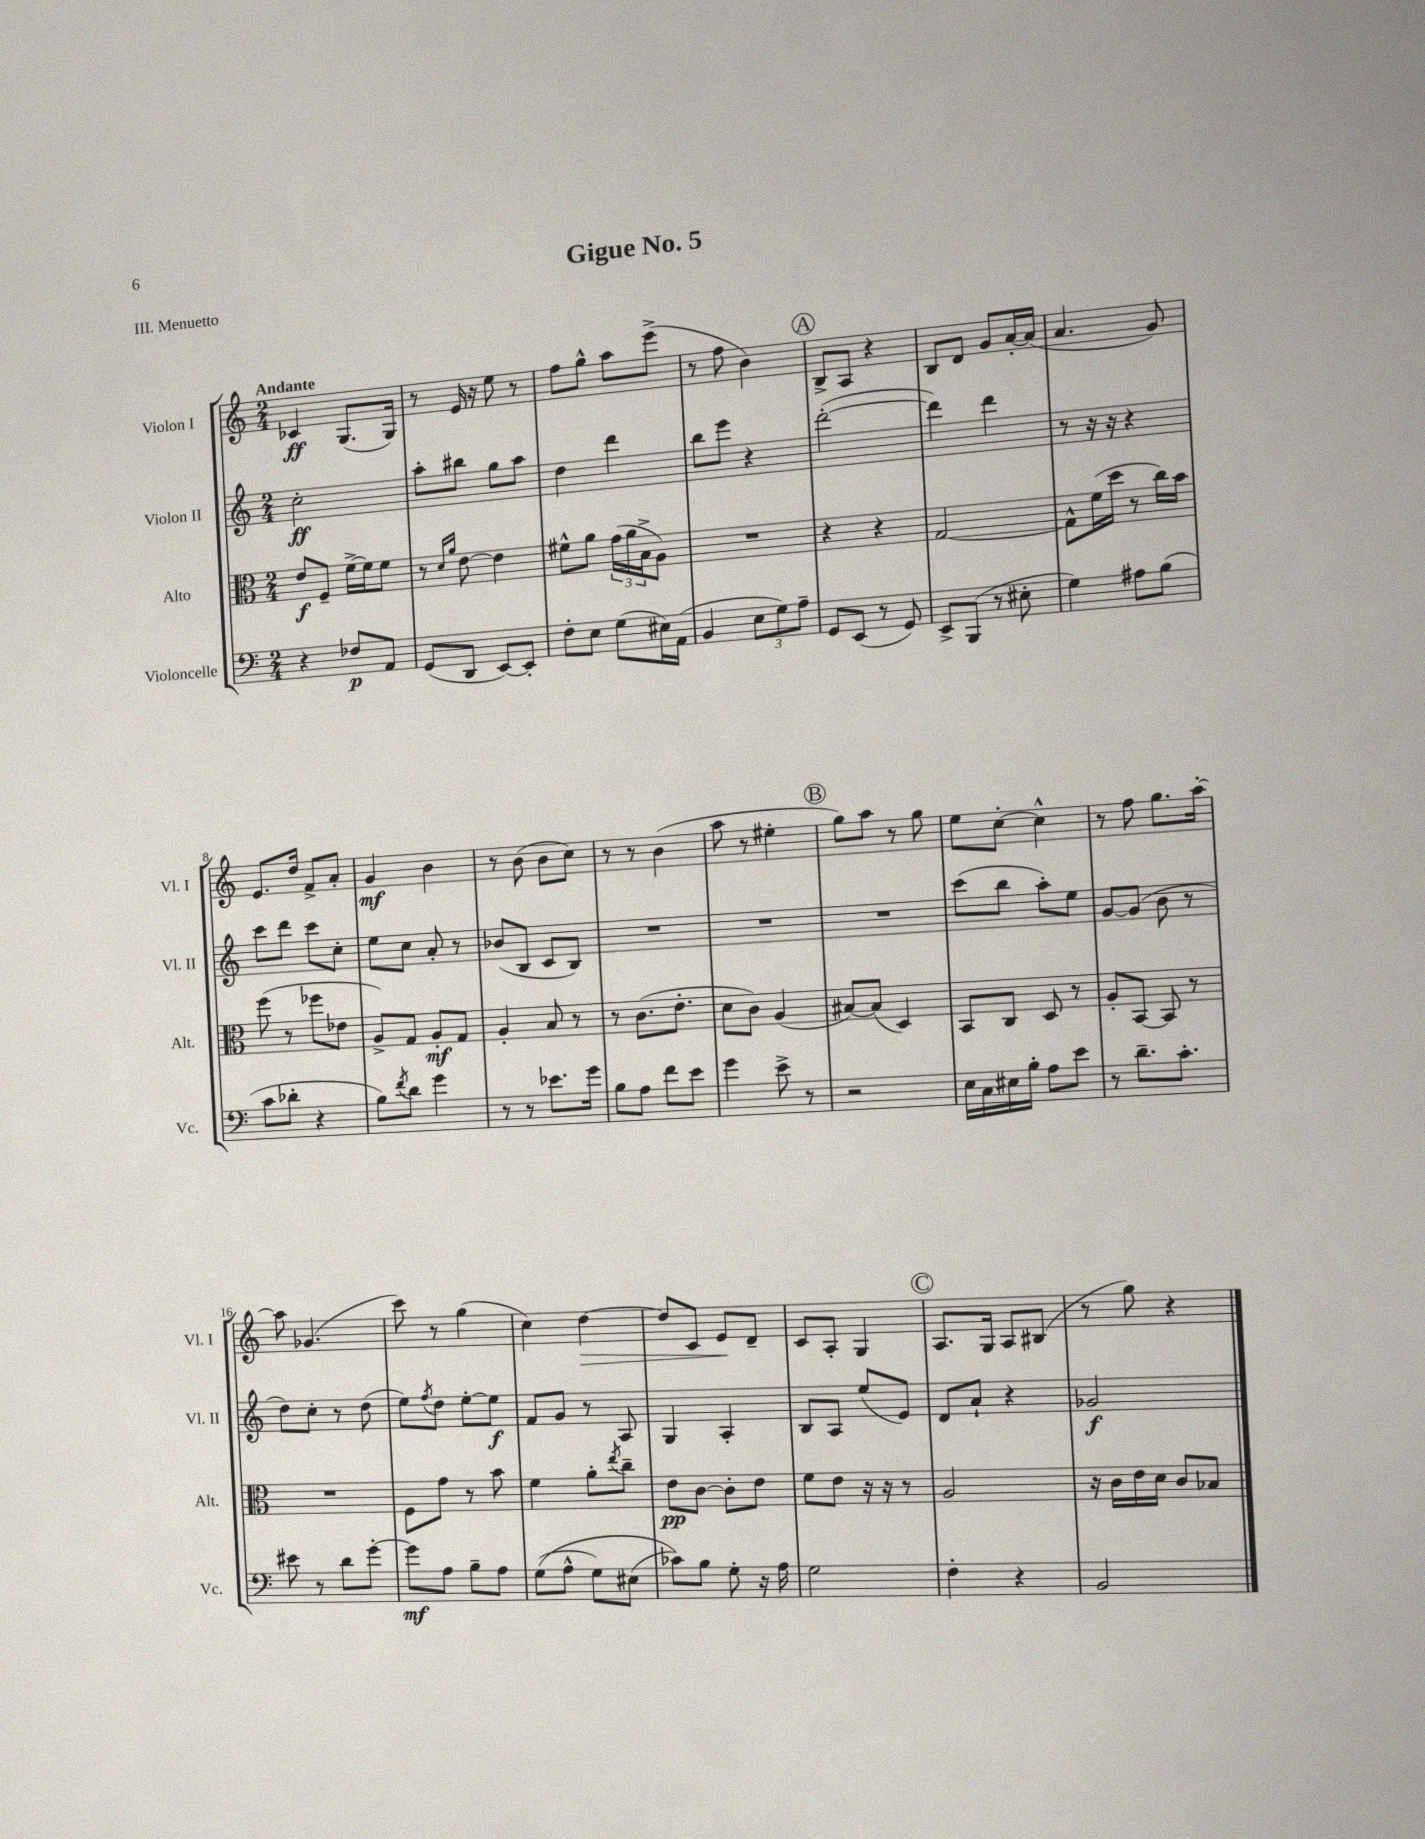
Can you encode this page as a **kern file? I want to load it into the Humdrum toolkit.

**kern	**kern	**kern	**kern
*staff4	*staff3	*staff2	*staff1
*clefF4	*clefC3	*clefG2	*clefG2
*k[]	*k[]	*k[]	*k[]
*M2/4	*M2/4	*M2/4	*M2/4
4r	8e	2cc'	4c-
.	8F~	.	.
8F-	[16f^	.	(8.G
.	16f]	.	.
8AA	8f	.	.
.	.	.	16G)
=	=	=	=
(8GG	8r	8aa'	8r
.	16qqd	.	.
.	16qqa	.	.
8DD	[8e	8bb#	16e
.	.	.	16r
[8EE)	4e]	8gg	8ee
8EE']	.	8aa	8r
=	=	=	=
8F'	8f#^^	4dd	8ff
8E	8a	.	8gg^^
(8G	(24g	4ddd	8aa
.	24a	.	.
.	24B^	.	.
16E#)	8A)	.	(8eee^
(16AA	.	.	.
=	=	=	=
4BB	2r	8bb	8r
.	.	8eee	8ff
12E	.	4r	4b)
12G)	.	.	.
12A~	.	.	.
=	=	=	=
8GG	4r	([2ddd'	8B^
(8EE	.	.	8A
8r	4r	.	4r
8GG)	.	.	.
=	=	=	=
8EE^	[2G	4ddd])	8B
(8BBB	.	.	8d
8r	.	4ddd	8g
8E#'	.	.	[16a'
.	.	.	(16a]
=	=	=	=
4G)	8G^^]	8r	4.a
.	(16f	16r	.
.	16dd	16r	.
8A#	8r	4r	.
(8B	16cc)	.	8g)
.	16b	.	.
=	=	=	=
8c	(8ff	8ccc	8.e
8d-'	8r	8ddd	.
.	.	.	16dd
4r	8ff-	8ccc	8f^
.	8e-	8cc'	8a'
=	=	=	=
8B)	8A^)	8ee	4g
8qf	.	.	.
8d	8G	8cc	.
4g	8A'	8a'	4b
.	8G	8r	.
=	=	=	=
8r	4A'	(8b-	8r
8r	.	8B	(8b
8.e-	8B	8c	8b
.	8r	8B)	8cc)
16g	.	.	.
=	=	=	=
8B	8r	2r	8r
8A	(8.c	.	8r
8f	.	.	(4b
.	8.e'	.	.
8e	.	.	.
=	=	=	=
4g	8d	2r	8aa
.	8c)	.	8r
8e^	(4A	.	4ee#'
8r	.	.	.
=	=	=	=
2r	[8B#)	2r	8gg)
.	(8B#]	.	8aa
.	4D)	.	8r
.	.	.	8gg
=	=	=	=
16E	8BB	(8ccc	8ee
16C	.	.	.
16E#	8C	8bb	[8cc'
16B'	.	.	.
8A	8D	8aa')	4cc^^]
8e	8r	8ee	.
=	=	=	=
8r	8A'	[8g	8r
8.d~	[8BB	(8g]	8ff
.	8BB]	8b	8.gg
8.c'	.	.	.
.	8r	8r	.
.	.	.	[16aa'
=	=	=	=
8e#	2r	8dd)	8aa]
8r	.	8cc'	(4.g-
8d	.	8r	.
[8g'	.	(8dd	.
=	=	=	=
8g]	8F	8ee)	8ccc)
.	.	8qff	.
8A	8g	8dd	8r
8B~	8r	[8ee'	(4gg
8A	8b	8ee]	.
=	=	=	=
&((8G	4f	8f	4cc)
8A^^	.	8g	.
8G)	8a'	8r	[4dd
.	8qee	.	.
(8E#	8cc~	8A	.
=	=	=	=
8c-)&)	8e	4G	8dd]
8B	[8c	.	8c
8G'	8c']	4A'	8e
16r	8e	.	8d~
16A	.	.	.
=	=	=	=
2G	8f	8B	8c
.	8e	8A	8A'
.	16r	(8ee	4G
.	16r	.	.
.	8r	8e)	.
=	=	=	=
4F'	2A	8d	8.A
.	.	8a`	.
.	.	.	16G
4r	.	4r	8A
.	.	.	(8B#
=	=	=	=
2BB	16r	2g-	8r
.	16c	.	.
.	16e	.	8gg)
.	16d	.	.
.	8c	.	4r
.	8B-	.	.
==	==	==	==
*-	*-	*-	*-
